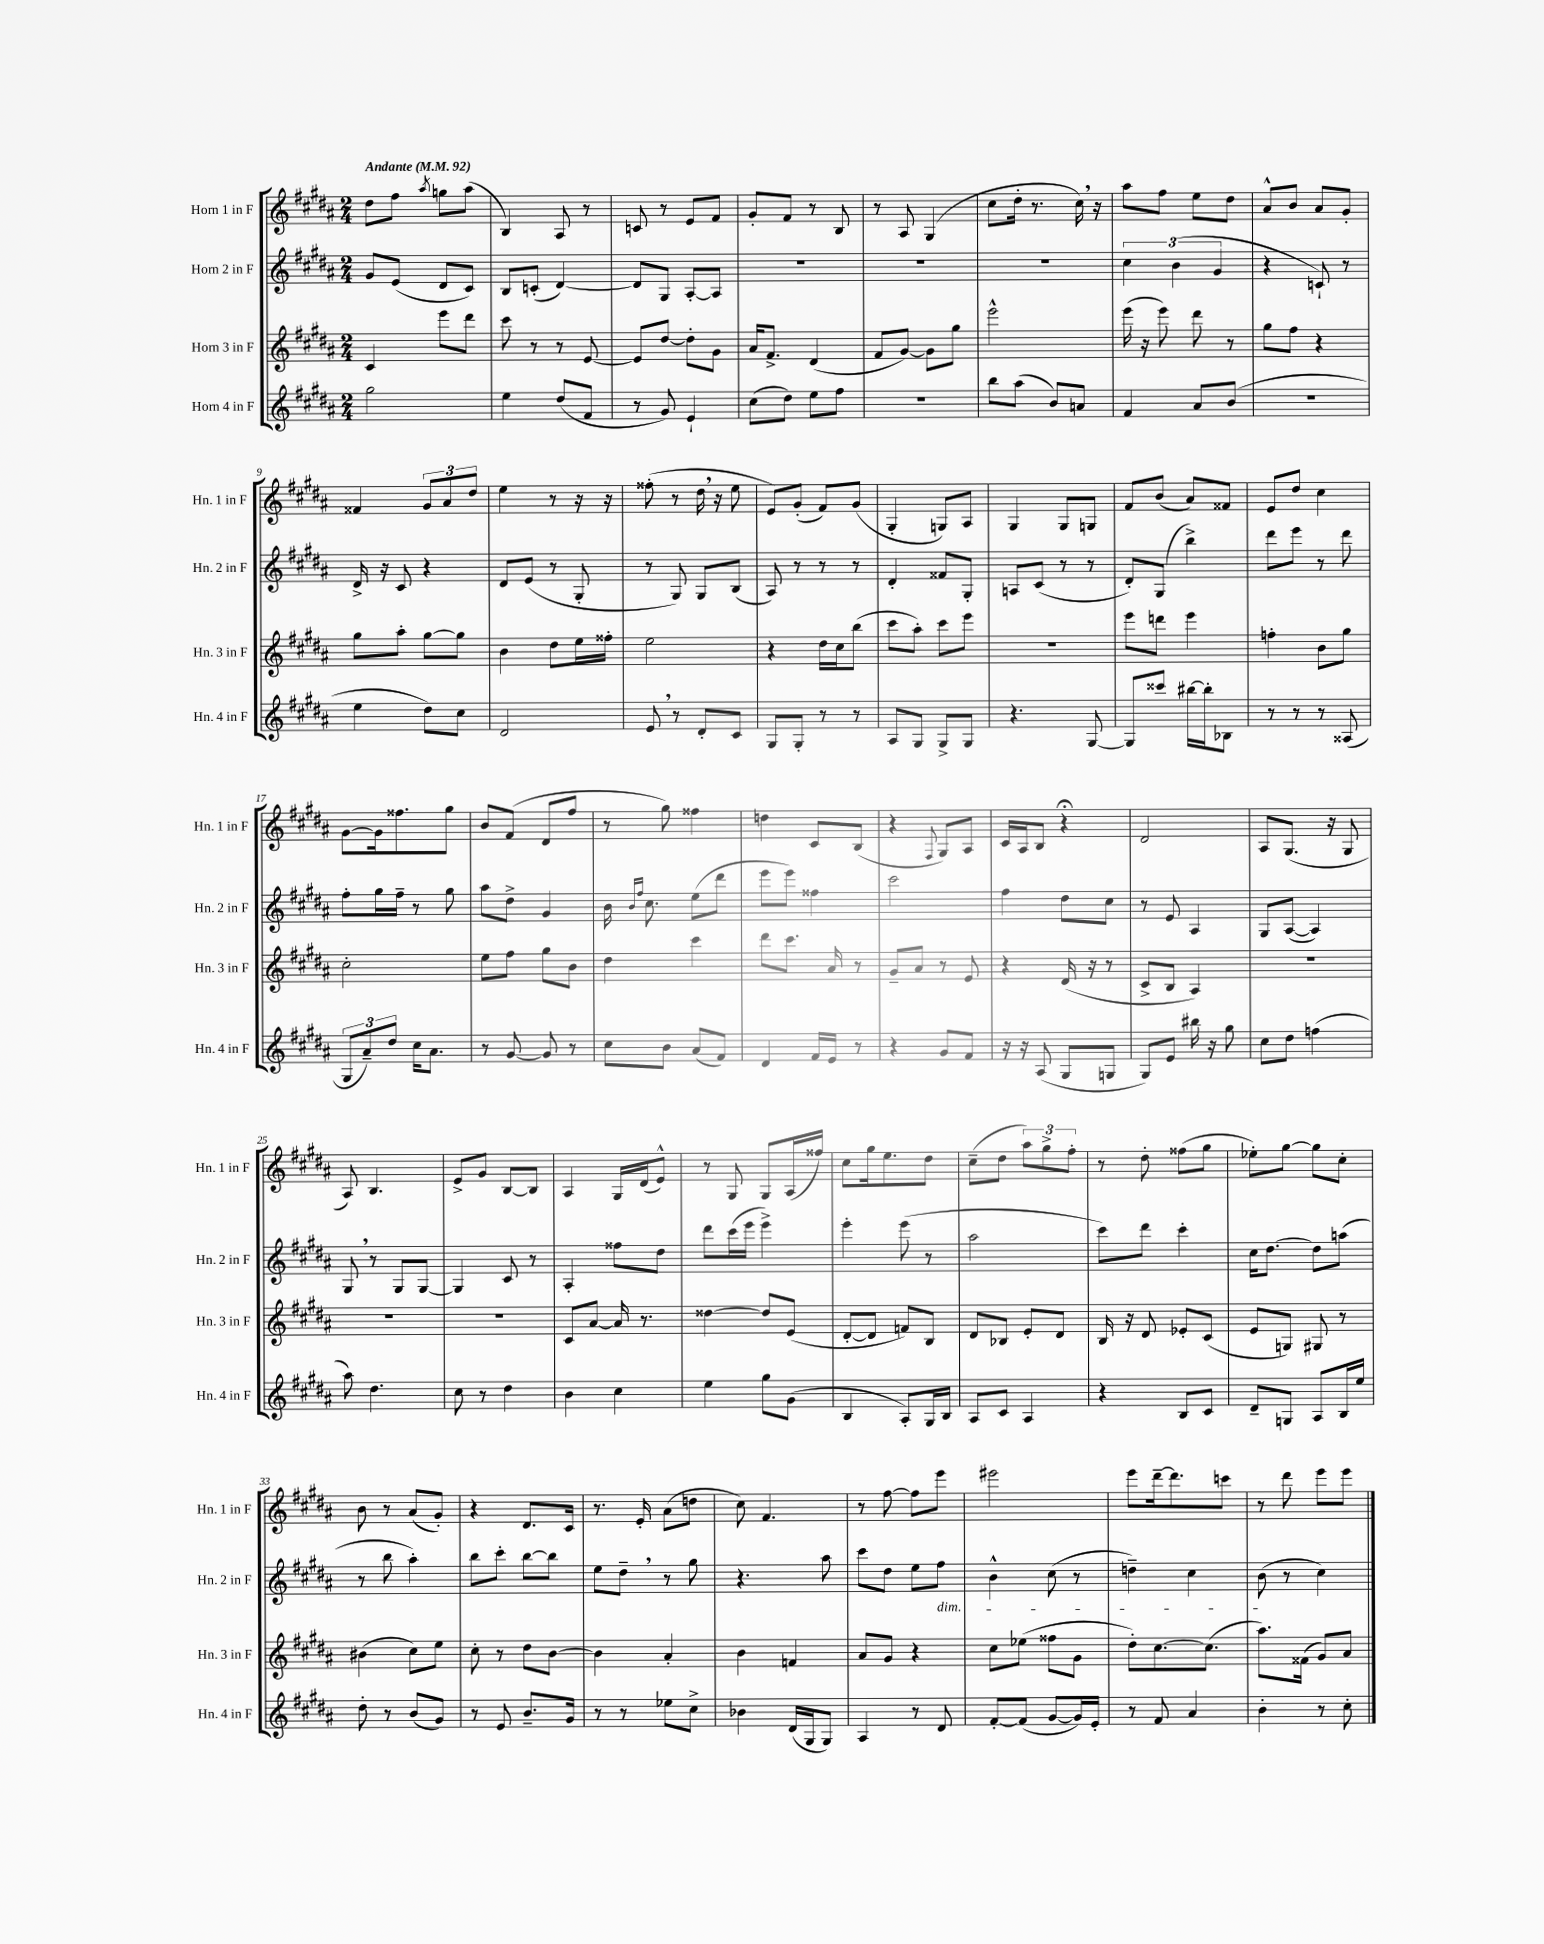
<<
\new StaffGroup <<
\new Staff = "s0" \with { instrumentName = "Horn 1 in F" shortInstrumentName = "Hn. 1 in F" } {
    \clef treble \key b \major \numericTimeSignature \time 2/4 \tempo "Andante" 4 = 92
    dis''8 fis''8 \acciaccatura { ais''8 } g''8 ais''8( |
    b4) ais8 r8 |
    c'8 r8 e'8 fis'8 |
    gis'8-. fis'8 r8 b8 |
    r8 ais8 gis4( |
    cis''8 dis''16-. r8. cis''16) \breathe r16 |
    ais''8 fis''8 e''8 dis''8 |
    ais'8-^ b'8 ais'8 gis'8-. |
    fisis'4 \tuplet 3/2 { gis'8 ais'8 dis''8 } |
    e''4 r8 r16 r16 |
    fisis''8-.( r8 dis''16 \breathe r16 e''8 |
    e'8) gis'8-.( fis'8) gis'8( |
    gis4-. g8) ais8 |
    gis4 gis8 g8 |
    fis'8 b'8( ais'8) fisis'8 |
    e'8 dis''8 cis''4 |
    gis'8~ gis'16 fisis''8. gis''8 |
    b'8 fis'8( dis'8 fis''8 |
    r8 gis''8) fisis''4 |
    d''4 cis'8 b8( |
    r4 \appoggiatura { fis8 } gis8) ais8 |
    cis'16 ais16 b8 r4\fermata |
    dis'2 |
    ais8 gis8.( r16 gis8 |
    ais8) b4. |
    e'8-> gis'8 b8~ b8 |
    ais4 gis16 dis'16( e'8-^) |
    r8 gis8 gis8 ais16( fisis''16) |
    cis''8 gis''16 e''8. dis''8 |
    cis''8--( dis''8 \tuplet 3/2 { ais''8) gis''8-> fis''8-. } |
    r8 dis''8-. fisis''8( gis''8 |
    ees''8-.) gis''8~ gis''8 cis''8-. |
    b'8 r8 ais'8( gis'8-.) |
    r4 dis'8. cis'16 |
    r8. e'16-. ais'8( d''8 |
    cis''8) fis'4. |
    r8 fis''8~ fis''8 e'''8 |
    eis'''2 |
    e'''8 dis'''16~-- dis'''8. c'''8 |
    r8 dis'''8 e'''8 e'''8 \bar "|." |
}
\new Staff = "s1" \with { instrumentName = "Horn 2 in F" shortInstrumentName = "Hn. 2 in F" } {
    \clef treble \key b \major \numericTimeSignature \time 2/4
    gis'8 e'8( dis'8 cis'8) |
    b8 c'8-.( dis'4~) |
    dis'8 gis8 ais8~-. ais8 |
    R2 |
    R2 |
    R2 |
    \tuplet 3/2 { cis''4 b'4( gis'4 } |
    r4 c'8-!) r8 |
    dis'16-> r16 cis'8 r4 |
    dis'8 e'8( r8 gis8-. |
    r8 gis8) gis8 b8( |
    ais8) r8 r8 r8 |
    dis'4-. fisis'8 gis8-. |
    a8 cis'8( r8 r8 |
    dis'8-.) gis8( b''4->) |
    dis'''8 e'''8 r8 dis'''8 |
    fis''8-. gis''16 fis''16-- r8 gis''8 |
    ais''8 dis''8-> gis'4 |
    b'16 \grace { b'16 fis''16 } cis''8. e''8( dis'''8 |
    e'''8 e'''8) fisis''4 |
    cis'''2 |
    fis''4 dis''8 cis''8 |
    r8 e'8 ais4 |
    gis8 ais8~( ais4) |
    gis8 \breathe r8 gis8 gis8~ |
    gis4 cis'8 r8 |
    ais4-. fisis''8 dis''8 |
    dis'''8 cis'''16( e'''16 e'''4->) |
    e'''4-. e'''8( r8 |
    ais''2 |
    cis'''8) dis'''8 cis'''4-. |
    cis''16 dis''8.~ dis''8 a''8( |
    r8 b''8 ais''4-.) |
    b''8 cis'''8-. b''8~ b''8 |
    e''8 dis''8-- \breathe r8 gis''8 |
    r4. ais''8 |
    cis'''8 dis''8 e''8 fis''8\dim |
    b'4-^ cis''8( r8 |
    d''4--) cis''4 |
    b'8\!( r8 cis''4) \bar "|." |
}
\new Staff = "s2" \with { instrumentName = "Horn 3 in F" shortInstrumentName = "Hn. 3 in F" } {
    \clef treble \key b \major \numericTimeSignature \time 2/4
    cis'4 e'''8 dis'''8 |
    cis'''8 r8 r8 e'8~ |
    e'8 dis''8~ dis''8-. gis'8 |
    ais'16 fis'8.-> dis'4( |
    fis'8 gis'8~) gis'8 gis''8 |
    e'''2-^ |
    e'''16( r16 e'''8) dis'''8 r8 |
    gis''8 fis''8 r4 |
    gis''8 ais''8-. gis''8~ gis''8 |
    b'4 dis''8 e''16 fisis''16-. |
    e''2 |
    r4 dis''16 cis''16 b''8( |
    cis'''8 ais''8-.) cis'''8 e'''8 |
    R2 |
    e'''8 d'''8 e'''4 |
    f''4-. b'8 gis''8 |
    cis''2-. |
    e''8 fis''8 gis''8 b'8 |
    dis''4 cis'''4 |
    dis'''8 cis'''8. ais'16 r8 |
    gis'8-- ais'8 r8 e'8 |
    r4 dis'16( r16 r8 |
    cis'8-> b8 ais4) |
    R2 |
    R2 |
    R2 |
    cis'8 ais'8~ ais'16 r8. |
    disis''4~ disis''8 e'8( |
    dis'8~-. dis'8 f'8) b8 |
    dis'8 bes8 e'8-. dis'8 |
    b16 r16 dis'8 ees'8-. cis'8( |
    e'8 g8) gis8 r8 |
    bis'4( cis''8) e''8 |
    cis''8-. r8 dis''8 b'8~ |
    b'4 ais'4-. |
    b'4 f'4 |
    ais'8 gis'8 r4 |
    cis''8 ees''8( fisis''8 gis'8 |
    dis''8-.) cis''8.~ cis''8.( |
    ais''8.) fisis'16( gis'8) ais'8 \bar "|." |
}
\new Staff = "s3" \with { instrumentName = "Horn 4 in F" shortInstrumentName = "Hn. 4 in F" } {
    \clef treble \key b \major \numericTimeSignature \time 2/4
    gis''2 |
    e''4 dis''8( fis'8 |
    r8 gis'8) e'4-! |
    cis''8( dis''8) e''8 fis''8 |
    R2 |
    b''8 ais''8( b'8) a'8 |
    fis'4 ais'8 b'8( |
    r2 |
    e''4 dis''8) cis''8 |
    dis'2 |
    e'8 \breathe r8 dis'8-. cis'8 |
    gis8 gis8-. r8 r8 |
    ais8 gis8 gis8-> gis8 |
    r4. gis8~ |
    gis8 cisis'''8 bis''16~ bis''16-. bes8 |
    r8 r8 r8 aisis8( |
    \tuplet 3/2 { gis8 ais'8--) dis''8 } cis''16 ais'8. |
    r8 gis'8~ gis'8 r8 |
    cis''8 b'8 ais'8( fis'8) |
    dis'4 fis'16 e'16 r8 |
    r4 gis'8 fis'8 |
    r16 r16 ais8( gis8 g8 |
    gis8) e'8 bis''16 r16 gis''8 |
    cis''8 dis''8 f''4( |
    ais''8) dis''4. |
    cis''8 r8 dis''4 |
    b'4 cis''4 |
    e''4 gis''8 gis'8( |
    b4 ais8-.) gis16 b16 |
    ais8 cis'8 ais4 |
    r4 b8 cis'8 |
    dis'8-- g8 ais8 b16 e''16 |
    dis''8-. r8 b'8( gis'8) |
    r8 e'8 b'8.-- gis'16 |
    r8 r8 ees''8 cis''8-> |
    bes'4 dis'16( gis16 gis8) |
    ais4 r8 dis'8 |
    fis'8~-. fis'8( gis'8~ gis'16) e'16-. |
    r8 fis'8 ais'4 |
    b'4-. r8 cis''8-. \bar "|." |
}
>>
>>
